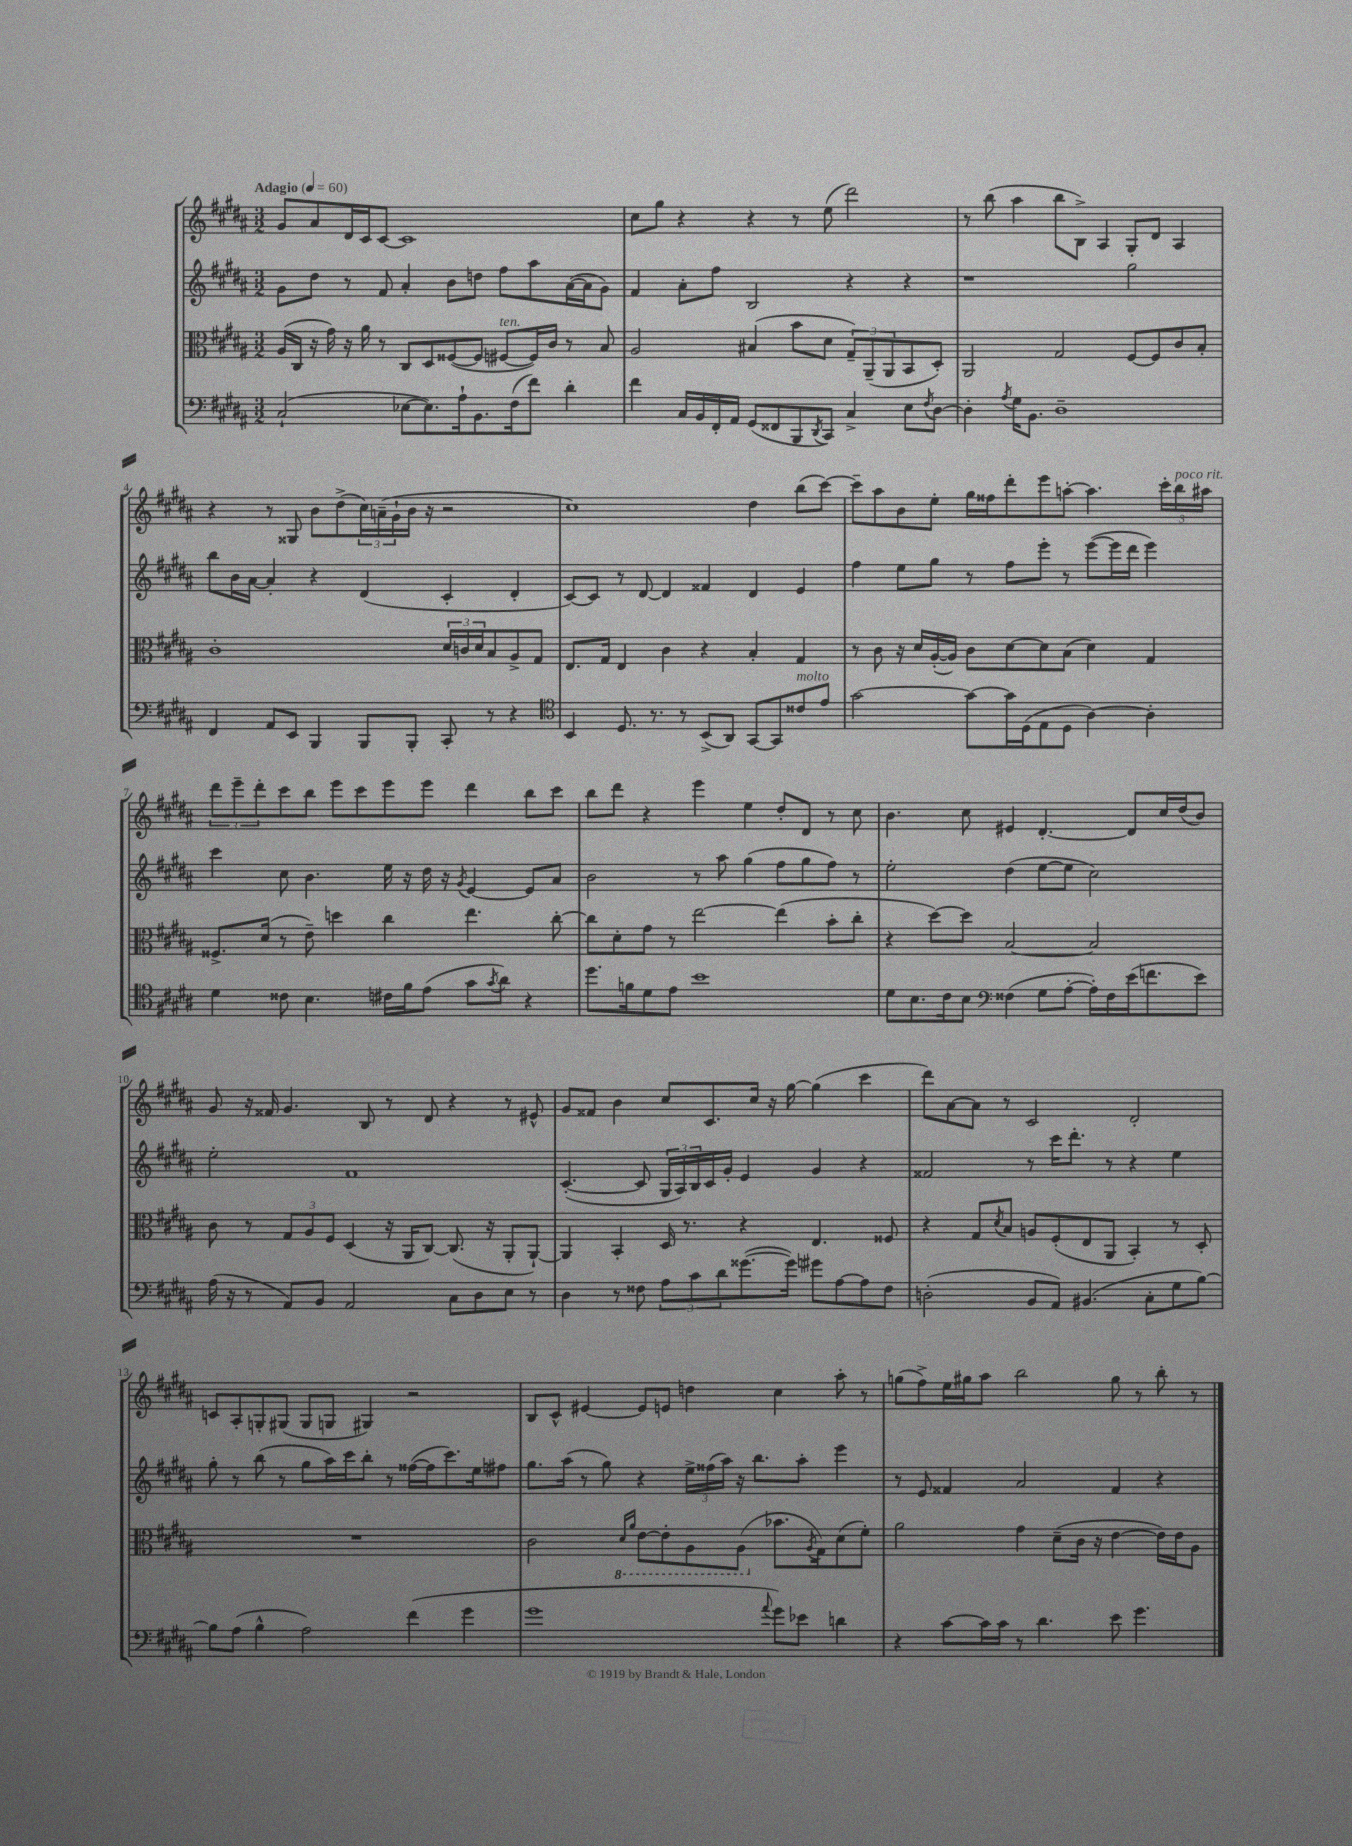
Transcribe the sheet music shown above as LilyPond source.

<<
\new StaffGroup <<
\new Staff = "s0" {
    \clef treble \key b \major \numericTimeSignature \time 3/2 \tempo "Adagio" 4 = 60
    gis'8 ais'8 dis'16 cis'16 cis'8~ cis'1 |
    cis''8 gis''8 r4 r4 r8 e''8( dis'''2) |
    r8 b''8( ais''4 b''8 b8->) ais4 gis8-. dis'8 ais4 |
    r4 r8 gisis8 b'8 dis''8->( \tuplet 3/2 { cis''16) a'16--( gis'16-! } b'16 r16 r2 |
    cis''1) dis''4 b''8( cis'''8~) |
    cis'''8-- ais''8 b'8 e''8-. gis''16 fisis''16 dis'''8-. e'''8 a''8~-. a''4. \tuplet 3/2 { cis'''16-. b''16^\markup { \italic "poco rit." } ais''16 } |
    \tuplet 3/2 { dis'''8 e'''8-- dis'''8-. } cis'''8 b''8 e'''8 cis'''8 e'''8 e'''8 dis'''4 b''8 cis'''8 |
    b''8 dis'''8 r4 e'''4 e''4 dis''8-. dis'8 r8 cis''8 |
    b'4. cis''8 eis'4 dis'4.~-. dis'8 cis''16 dis''16( b'8) |
    gis'8 r16 fisis'16 gis'4. b8 r8 dis'8 r4 r8 eis'8-^ |
    gis'8 fisis'8 b'4 cis''8 cis'8. cis''16 r16 gis''16~ gis''4( cis'''4 |
    dis'''8) ais'8~ ais'8 r8 cis'2 dis'2-. |
    c'8 ais8-. g8-. gis8( gis8 g8 gis4) r2 |
    b8 cis'8-^ eis'4~ eis'8 e'8 d''4 cis''4 ais''8-. r8 |
    g''8( fis''8->) e''16 gis''16 ais''8 b''2 gis''8 r8 b''8-. r8 \bar "|." |
}
\new Staff = "s1" {
    \clef treble \key b \major \numericTimeSignature \time 3/2
    gis'8 dis''8 r8 fis'8 ais'4-. b'8 d''8 fis''8 ais''8 ais'16~( ais'16 gis'8) |
    fis'4 ais'8-. fis''8 b2 r4 r4 |
    r1 gis''2 |
    b''8 b'16 ais'16~ ais'4-. r4 dis'4( cis'4-. dis'4-. |
    cis'8~) cis'8 r8 dis'8~ dis'4 fisis'4 dis'4 e'4 |
    fis''4 e''8 gis''8 r8 fis''8 e'''8-. r8 e'''8~( e'''16 dis'''16 e'''4) |
    cis'''4 cis''8 b'4. e''16 r16 dis''16 r16 \acciaccatura { gis'8 } e'4~ e'8 ais'8 |
    b'2 r8 ais''8 gis''4( fis''8 gis''8 fis''8) r8 |
    e''2-. dis''4( e''8~ e''8 cis''2) |
    e''2-. fis'1 |
    cis'4.~-.( cis'8 \tuplet 3/2 { gis16 ais16) b16 } cis'16 gis'16-. e'4 gis'4 r4 |
    fisis'2 r8 cis'''16 dis'''8.-. r8 r4 e''4 |
    gis''8-. r8 b''8( r8 gis''8 ais''16) cis'''16 b''8-. r8 fisis''16~( fisis''16 cis'''8.) e''16 fis''8 |
    gis''8. ais''16( r8 gis''8) r4 \tuplet 3/2 { e''16-> fisis''16( ais''16) } r16 b''8. ais''8-. e'''4 |
    r8 e'8 fisis'4 ais'2 fisis'4 r4 \bar "|." |
}
\new Staff = "s2" {
    \clef alto \key b \major \numericTimeSignature \time 3/2
    ais16( cis16 r16 gis'16) r16 ais'16 r8 cis8 dis8 fisis8~( fisis8 fis8~^\markup { \italic "ten." } fis16) cis'16 r8 b8 |
    ais2 bis4( b'8 dis'8 \tuplet 3/2 { gis8--) ais,8--( ais,8 } b,8 dis8-.) |
    ais,2 gis2 fis8~ fis8 cis'8 b8-. |
    cis'1-. \tuplet 3/2 { dis'16 c'16 dis'16 } b8 ais8-> gis8 |
    e8. gis16 e4 cis'4 r4 b4-. gis4 |
    r8 cis'8 r16 dis'16 ais16~-.( ais16) cis'8 dis'8~ dis'8 b8( dis'4) gis4 |
    fisis8.-> dis'16( r8 e'8--) d''4 cis''4 e''4. cis''8~-. |
    cis''8 dis'8-. gis'8 r8 e''2~ e''4( b'8-. cis''8-. |
    r4 dis''8~) dis''8 b2~ b2 |
    cis'8 r8 \tuplet 3/2 { gis8 ais8 fis8 } dis4( r16 ais,16 cis8~) cis8.( r16 ais,8-. ais,8~-!) |
    ais,4 b,4-. dis16 r8. r4 e4. fisis8 |
    r4 gis8 \acciaccatura { dis'8 } b8 a8 fis8-.( e8 ais,8 b,4-.) r8 dis8-. |
    R1. |
    cis'2 \ottava #-1 \grace { dis16 ais16 } e8~ e8-. ais,8 ais,8( \ottava #0 bes'8. \acciaccatura { ais8 } gis16) dis'8( fis'8-.) |
    ais'2 gis'4 dis'8--( cis'16 r16 e'4~ e'16) e'16 ais8 \bar "|." |
}
\new Staff = "s3" {
    \clef bass \key b \major \numericTimeSignature \time 3/2
    cis2-!( ees8~ ees8.) ais16-! b,8. fis16( fis'8) dis'4-. |
    fis'4 cis16 b,16 fis,16-. ais,16 gis,8( fisis,8 b,,8 \acciaccatura { dis,8 } cis,8) cis4-> e8 \acciaccatura { fis8 } dis8~ |
    dis4-. \acciaccatura { ais8 } gis16 b,8. dis1-- |
    fis,4 ais,8 e,8 b,,4 b,,8 b,,8-. cis,8-. r8 r4 |
    \clef tenor b,4 dis8. r8. r8 b,8->( ais,8) gis,8~ gis,8 cisis'8^\markup { \italic "molto" } e'8 |
    gis'2~ gis'8~ gis'16 dis16( e8 dis8 ais4~) ais4-. |
    dis'4 cisis'8 b4. cis'16 fis'16 e'8( gis'8 \acciaccatura { gis'8 } ais'8) r4 |
    dis''8. f'16 dis'8 e'8 b'1 |
    dis'8 b8. cis'16 b8 \clef bass fisis4( gis8 ais8~-. ais16-.) fisis16 e'16( f'8. e'8) |
    ais16( r16 r8 ais,8) b,8 ais,2 cis8 dis8 e8 r8 |
    dis4 r8 fisis8 \tuplet 3/2 { ais8 cis'8 dis'8 } gisis'8.~( gisis'16) gis'8 ais8~ ais8 fisis8 |
    d2-.( b,8 ais,8) bis,4.( cis8-. gis8 b8~) |
    b8 ais8( b4-^ ais2) fis'4( gis'4 |
    gis'1 \appoggiatura { ais'8 } gis'8) ees'8 d'4 |
    r4 cis'8~ cis'16 cis'16 r8 dis'4. e'8 gis'4. \bar "|." |
}
>>
>>
